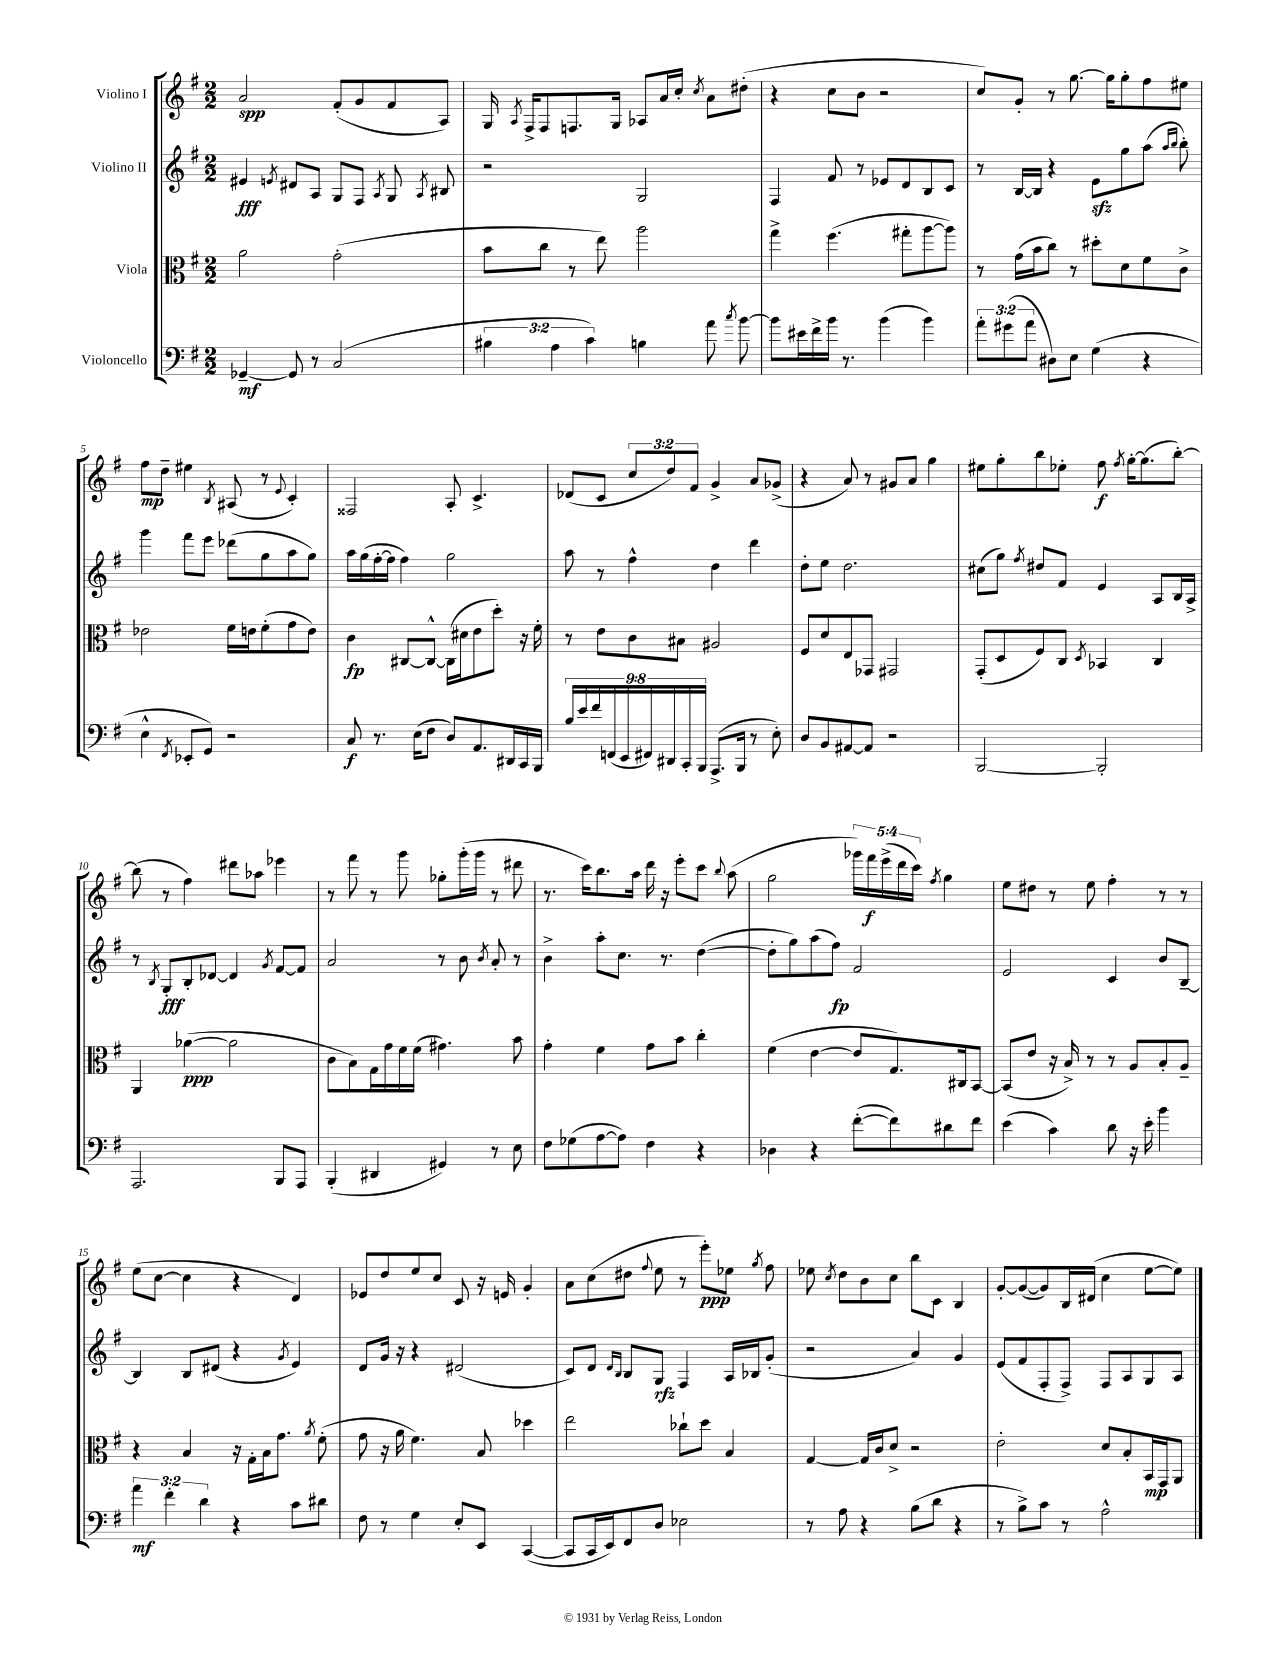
<<
\new StaffGroup <<
\new Staff = "s0" \with { instrumentName = "Violino I" } {
    \clef treble \key g \major \numericTimeSignature \time 2/2 \override Staff.TupletNumber.text = #tuplet-number::calc-fraction-text
    \autoBeamOff a'2\spp fis'8[-.( g'8 fis'8 a8]) |
    g16 \acciaccatura { a8 } fis16[-> fis8 f8. g16] aes8[ a'16 c''16]-. \acciaccatura { c''8 } a'8[ dis''8]-.( |
    r4 c''8[ b'8] r2 |
    c''8[) g'8]-. r8 g''8.~ g''16[ g''8-. fis''8 eis''8] |
    fis''8[\mp d''8]-- eis''4 \acciaccatura { b8 } ais8( r8 \appoggiatura { e'8 } c'4-.) |
    fisis2 a8-. c'4.-> |
    des'8[( c'8] \tuplet 3/2 { c''8[ d''8) fis'8] } g'4-> a'8[ ges'8]->( |
    r4 a'8) r8 gis'8[ a'8] g''4 |
    eis''8[ g''8-. b''8 ees''8]-. fis''8\f \acciaccatura { fis''8 } g''16[~-. g''8.( b''8]~-.) |
    b''8( r8 fis''4) dis'''8[ aes''8] ees'''4 |
    r8 fis'''8 r8 g'''8 ges''8[-. g'''16-.( g'''16] r8 dis'''8 |
    r8. c'''16[) b''8. a''16] d'''16 r16 e'''8[-. c'''8] \appoggiatura { b''8 } a''8( |
    g''2 \tuplet 5/4 { ges'''16[) fis'''16\f e'''16->( d'''16 c'''16]) } \acciaccatura { fis''8 } g''4 |
    e''8[ dis''8] r8 e''8 fis''4-. r8 r8 |
    e''8[( c''8]~ c''4 r4 d'4) |
    ees'8[ d''8 e''8 c''8] c'8 r16 e'16 g'4-. |
    a'8[ c''8( dis''8] \appoggiatura { fis''8 } e''8 r8 e'''8[-.\ppp) ees''8] \acciaccatura { g''8 } fis''8 |
    ees''8 \acciaccatura { c''8 } d''8[ b'8 c''8] b''8[ c'8] b4 |
    g'8[~-. g'8~( g'8) b16 dis'16]( c''4 e''8[~ e''8]) \bar "|." |
}
\new Staff = "s1" \with { instrumentName = "Violino II" } {
    \clef treble \key g \major \numericTimeSignature \time 2/2
    \autoBeamOff eis'4\fff \acciaccatura { e'8 } dis'8[ a8] g8[ fis8] \acciaccatura { a8 } g8 \acciaccatura { a8 } bis8 |
    r2 g2 |
    fis4 fis'8 r8 ees'8[ d'8 b8 c'8] |
    r8 b16[~ b16] r4 e'8[\sfz g''8 a''8]( \grace { a''16[ b''16] } b''8-.) |
    g'''4 fis'''8[ e'''8] des'''8[( g''8 a''8 g''8]) |
    a''16[ g''16( fis''16~-. fis''16] fis''4) g''2 |
    a''8 r8 fis''4-^ d''4 d'''4 |
    d''8[-. e''8] d''2. |
    cis''8[( g''8]) \acciaccatura { fis''8 } dis''8[ fis'8] e'4 a8[ b16 a16]-> |
    r8 \acciaccatura { b8 } g8[-.\fff b8-. des'8]~ des'4 \acciaccatura { g'8 } fis'8[~ fis'8] |
    a'2 r8 b'8 \acciaccatura { b'8 } a'8-. r8 |
    b'4-> a''8[-. c''8.] r8. d''4~( |
    d''8[-. g''8) a''8( fis''8]\fp) fis'2 |
    e'2 c'4 b'8[ b8]~-- |
    b4 b8[ dis'8]( r4 \acciaccatura { g'8 } e'4) |
    d'8[ g'16] r16 r4 dis'2( |
    c'8[) d'8] \grace { d'16[ b16] } b8[ g8]\rfz fis4 a16[ bes16 g'8]-.( |
    r2 a'4) g'4 |
    e'8[( fis'8 fis8-. fis8]->) fis8[ a8 g8 a8] \bar "|." |
}
\new Staff = "s2" \with { instrumentName = "Viola" } {
    \clef alto \key g \major \numericTimeSignature \time 2/2
    \autoBeamOff a'2 g'2-.( |
    b'8[ c''8] r8 e''8) a''2 |
    g''4-> fis''4.( gis''8[-. a''8~ a''8]) |
    r8 g'16[( b'16 c''8]) r8 dis''8[-. d'8 fis'8 c'8]-> |
    ees'2 fis'16[ e'16 fis'8-.( g'8 e'8]) |
    c'4\fp cis8[~ cis8]~-^ cis16[( dis'16 e'8 d''8]-.) r16 fis'16-. |
    r8 e'8[ c'8 bis8] ais2 |
    fis8[ d'8 e8 ges,8] gis,2 |
    g,8[-.( d8 fis8) c8] \acciaccatura { d8 } bes,4 c4 |
    a,4 aes'4~\ppp( aes'2 |
    c'8[ b8) g16 g'16 fis'16 fis'16]( gis'4.) b'8 |
    g'4-. fis'4 g'8[ b'8] c''4-. |
    fis'4( e'4~ e'8[ g8.) cis16 b,8]~ |
    b,8[( e'8] r16 b16->) r8 r8 a8[ b8-. a8]-- |
    r4 b4 r16 g16[-. b16 g'8.] \acciaccatura { a'8 } fis'8-.( |
    g'8 r16 a'16 fis'4.) b8 des''4 |
    e''2 ces''8[-! d''8] b4 |
    g4~ g16[ c'16 d'8]-> r2 |
    e'2-. d'8[ b8-. b,16\mp g,16 a,8] \bar "|." |
}
\new Staff = "s3" \with { instrumentName = "Violoncello" } {
    \clef bass \key g \major \numericTimeSignature \time 2/2 \override Staff.TupletNumber.text = #tuplet-number::calc-fraction-text
    \autoBeamOff ges,4~--\mf ges,8 r8 c2( |
    \tuplet 3/2 { bis4 a4 c'4) } b4 a'8 \acciaccatura { c''8 } b'8~ |
    b'8[ eis'16 fis'16-> b'16] r8. b'4( b'4) |
    \tuplet 3/2 { a'8[-. gis'8( a'8] } dis8[) e8] g4( r4 |
    e4-^ \acciaccatura { fis,8 } ees,8[-. g,8]) r2 |
    c8\f r8. e16[( fis8] d8[) a,8. dis,16 c,16 b,,16] |
    \tuplet 9/8 { b16[ e'16 fis'16 f,16( e,16 fis,16) dis,16 c,16-. b,,16] } a,,8.[->( b,,16] r8 e8-.) |
    d8[ b,8 ais,8~ ais,8] r2 |
    b,,2~ b,,2-. |
    a,,2. b,,8[ a,,8] |
    b,,4-.( dis,4 gis,4) r8 e8 |
    fis8[ ges8( a8~ a8]) fis4 r4 |
    des4 r4 fis'8[~-.( fis'8) dis'8 fis'8] |
    e'4( c'4) d'8 r16 e'16-. b'4 |
    \tuplet 3/2 { a'4\mf fis'4-. d'4 } r4 c'8[ dis'8] |
    fis8 r8 g4 e8[-. e,8] c,4~( |
    c,8[ c,16 e,16) fis,8 d8] ees2 |
    r8 a8 r4 b8[( d'8] r4 |
    r8 b8[->) c'8] r8 a2-^ \bar "|." |
}
>>
>>
